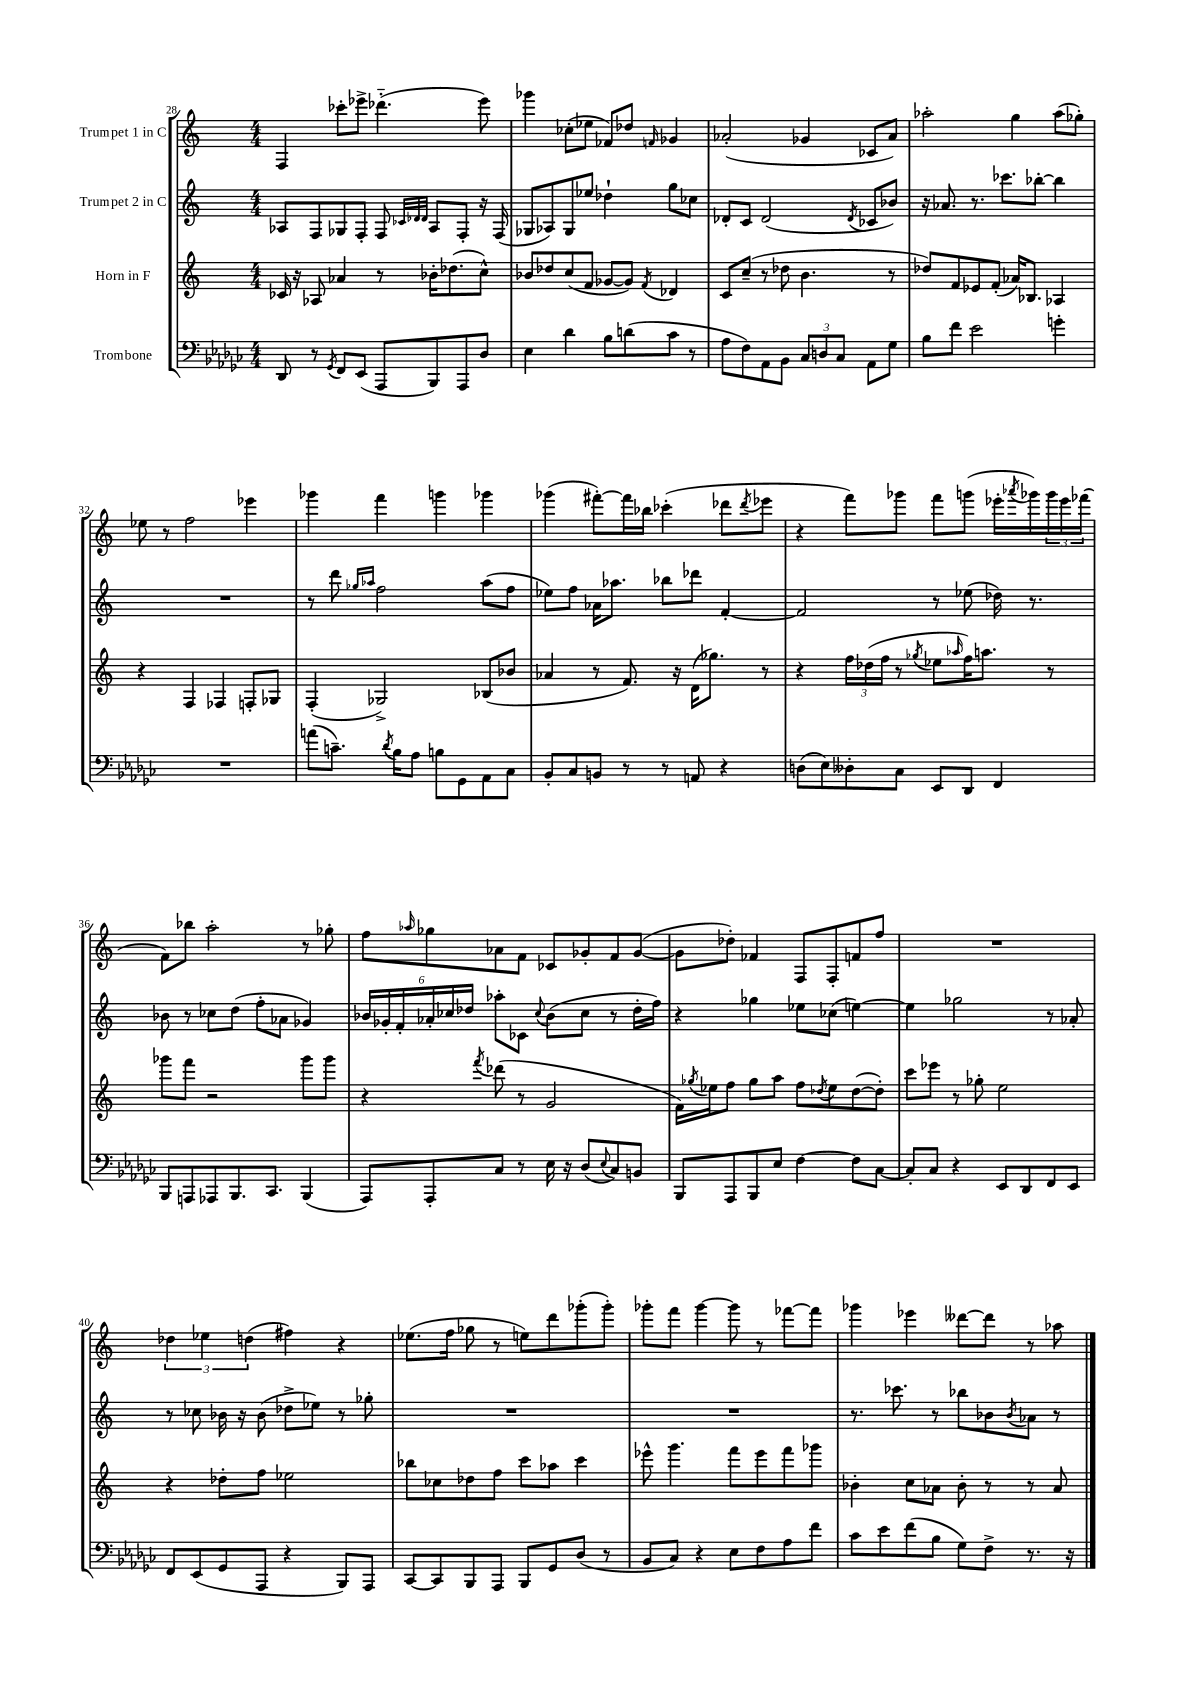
<<
\new StaffGroup <<
\new Staff = "s0" \with { instrumentName = "Trumpet 1 in C" } {
    \clef treble \key c \major \numericTimeSignature \time 4/4
    f4 ces'''8-. ees'''8-> des'''4.-_( ees'''8) |
    ges'''4 ces''8-.( ees''8 fes'8) des''8 \grace { f'16 } ges'4 |
    aes'2-.( ges'4 ces'8 aes'8) |
    aes''2-. g''4 aes''8( ges''8-.) |
    ees''8 r8 f''2 ees'''4 |
    ges'''4 f'''4 g'''4 ges'''4 |
    ges'''4( fis'''8~-.) fis'''16 bes''16 ces'''4-.( des'''8 \acciaccatura { des'''8 } ees'''8 |
    r4 f'''8) ges'''8 f'''8 g'''8( ees'''16-. \acciaccatura { aes'''8 } ges'''16) \tuplet 3/2 { ges'''16 ees'''16 fes'''16( } |
    f'8) bes''8 a''2-. r8 ges''8-. |
    f''8 \grace { aes''16 } ges''8 aes'8 f'8 ces'8 ges'8-. f'8 ges'8~( |
    ges'8 des''8-.) fes'4 f8 f8-. f'8 f''8 |
    R1 |
    \tuplet 3/2 { des''4 ees''4 d''4( } fis''4) r4 |
    ees''8.( f''16 ges''8 r8 e''8) d'''8 ges'''8-.( ges'''8-.) |
    ges'''8-. f'''8 ges'''4~ ges'''8 r8 fes'''8~ fes'''8 |
    ges'''4 ees'''4 deses'''8~ deses'''8 r8 aes''8 \bar "|." |
}
\new Staff = "s1" \with { instrumentName = "Trumpet 2 in C" } {
    \clef treble \key c \major \numericTimeSignature \time 4/4
    aes8 f8 ges8 f8-. f8 \grace { ces'32 des'32 des'32 } aes8 f8-. r16 f16( |
    ges8 aes8) ges8 ees''8 des''4-! g''8 ces''8 |
    des'8-. c'8 des'2( \acciaccatura { des'8 } ces'8 bes'8) |
    r16 aes'8. r8. ces'''8. bes''8~-. bes''4 |
    R1 |
    r8 d'''8 \grace { ges''16 aes''16 } f''2 aes''8( f''8 |
    ees''8) f''8 aes'16 aes''8. bes''8 des'''8 f'4~-. |
    f'2 r8 ees''8( des''16) r8. |
    bes'8 r8 ces''8 d''8( f''8-. aes'8 ges'4) |
    \tuplet 6/4 { bes'16 ges'16-. f'16-. aes'16-. ces''16 des''16 } aes''8-. ces'8 \appoggiatura { ces''8 } bes'8( ces''8 r8 des''16-. f''16) |
    r4 ges''4 ees''8 ces''8( e''4~) |
    e''4 ges''2 r8 aes'8-. |
    r8 ces''8 bes'16 r16 bes'8( des''8-> ees''8) r8 ges''8-. |
    R1 |
    R1 |
    r8. ces'''8. r8 bes''8 bes'8 \acciaccatura { bes'8 } aes'8 r8 \bar "|." |
}
\new Staff = "s2" \with { instrumentName = "Horn in F" } {
    \clef treble \key c \major \numericTimeSignature \time 4/4
    ces'16 r16 aes8 aes'4 r8 bes'16-. des''8.( c''8-^) |
    bes'8 des''8 c''8( f'8 ges'8~ ges'8) \acciaccatura { f'8 } des'4 |
    c'8 c''8--( r8 des''8 b'4. r8 |
    des''8) f'8 ees'8 f'8-.( aes'16) bes8. aes4 |
    r4 f4 fes4 f8-. ges8 |
    f4-.( ges2->) bes8( bes'8 |
    aes'4 r8 f'8.) r16 d'16( ges''8.) r8 |
    r4 \tuplet 3/2 { f''16 des''16( f''16 } r8 \acciaccatura { ges''8 } ees''8 \grace { aes''16 } f''16) a''8. r8 |
    ges'''8 f'''8 r2 ges'''8 ges'''8 |
    r4 \acciaccatura { f'''8 } des'''8( r8 g'2 |
    f'16) \acciaccatura { ges''8 } ees''16 f''8 ges''8 a''8 f''8 \acciaccatura { des''8 } ees''8 des''8~( des''8-.) |
    c'''8 ees'''8 r8 ges''8-. e''2 |
    r4 des''8-. f''8 ees''2 |
    bes''8 ces''8 des''8 f''8 c'''8 aes''8 c'''4 |
    ees'''8-^ g'''4. f'''8 ees'''8 f'''8 ges'''8 |
    bes'4-. c''8 aes'8 bes'8-. r8 r8 aes'8 \bar "|." |
}
\new Staff = "s3" \with { instrumentName = "Trombone" } {
    \clef bass \key ges \major \numericTimeSignature \time 4/4
    des,8 r8 \acciaccatura { ges,8 } f,8 ees,8( aes,,8 bes,,8) aes,,8 des8 |
    ees4 des'4 bes8 d'8( ces'8 r8 |
    aes8 f8) aes,8 bes,8 \tuplet 3/2 { ces8 d8 ces8 } aes,8 ges8 |
    bes8 f'8 ees'2 g'4-. |
    R1 |
    a'8( c'8.--) \acciaccatura { des'8 } bes16 aes8 b8 ges,8 aes,8 ces8 |
    bes,8-. ces8 b,8 r8 r8 a,8 r4 |
    d8( ees8) deses8-. ces8 ees,8 des,8 f,4 |
    bes,,8 a,,8 aes,,8 bes,,8. ces,8. bes,,4( |
    aes,,8) aes,,8-. ces8 r8 ees16 r16 des8( \appoggiatura { ees8 } ces8) b,8 |
    bes,,8 aes,,8 bes,,8 ees8 f4~ f8 ces8~ |
    ces8-. ces8 r4 ees,8 des,8 f,8 ees,8 |
    f,8 ees,8( ges,8 aes,,8 r4 bes,,8) aes,,8 |
    ces,8~ ces,8 bes,,8 aes,,8 bes,,8 ges,8 des8( r8 |
    bes,8 ces8) r4 ees8 f8 aes8 f'8 |
    ces'8 ees'8 f'8( bes8 ges8) f8-> r8. r16 \bar "|." |
}
>>
>>
\layout { \context { \Score currentBarNumber = #28 } }
